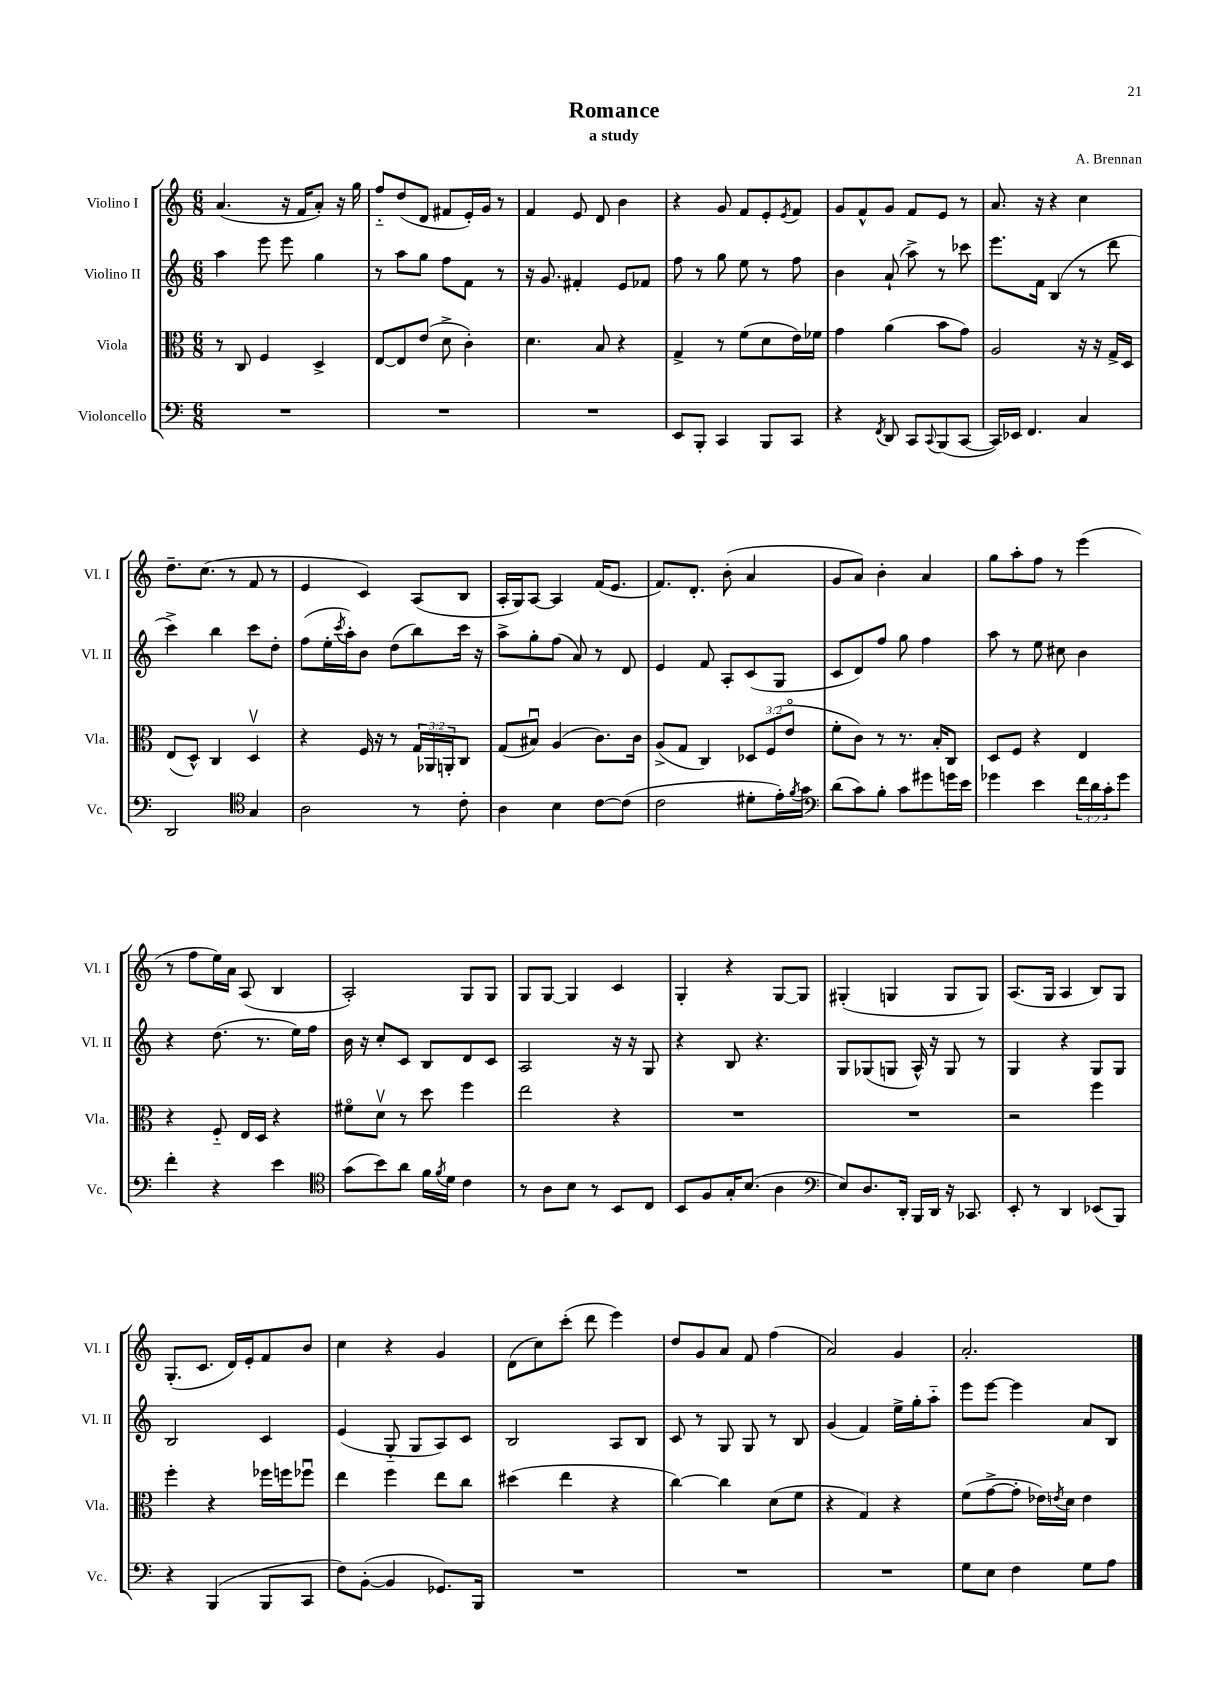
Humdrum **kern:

**kern	**kern	**kern	**kern
*staff4	*staff3	*staff2	*staff1
*clefF4	*clefC3	*clefG2	*clefG2
*k[]	*k[]	*k[]	*k[]
*M6/8	*M6/8	*M6/8	*M6/8
2.r	8r	4aa	(4.a
.	8C	.	.
.	4F	8eee	.
.	.	8eee	16r
.	.	.	16f
.	4D^	4gg	8a')
.	.	.	16r
.	.	.	16gg
=	=	=	=
2.r	[8E	8r	8ff'~
.	8E]	8aa	(8dd
.	(8e	8gg	8d
.	8d^	8ff	8f#
.	4c')	8f	16e')
.	.	.	16g
.	.	8r	8r
=	=	=	=
2.r	4.d	16r	4f
.	.	8.g	.
.	.	4f#'	8e
.	8B	.	8d
.	4r	8e	4b
.	.	8f-	.
=	=	=	=
8EE	4G^	8ff	4r
8BBB'	.	8r	.
4CC	8r	8gg	8g
.	(8f	8ee	8f
8BBB	8d	8r	8e'
.	.	.	8qe
8CC	16e)	8ff	8f
.	16f-	.	.
=	=	=	=
4r	4g	4b	8g
.	.	.	8f^^
8qFF	.	.	.
8DD	(4a	(8a`	8g
8CC	.	8aa^)	8f
8qqCC	.	.	.
(8BBB	8b	8r	8e
[8CC	8g)	8ccc-	8r
=	=	=	=
16CC])	2A	8.eee	8.a
16EE-	.	.	.
4.FF	.	.	.
.	.	16f	16r
.	.	(4B	4r
4C	16r	8r	4cc
.	16r	.	.
.	16G^	8ddd	.
.	16D	.	.
=	=	=	=
2DD	(8E	4ccc^)	8.dd~
.	8D^^)	.	.
.	.	.	(8.cc
.	4C	4bb	.
.	.	.	8r
*clefC4	*	*	*
4G	4Dv	8ccc	8f
.	.	8dd'	8r
=	=	=	=
2A	4r	(8ff	4e
.	.	16ee'	.
.	.	8qccc	.
.	.	16aa')	.
.	16F	8b	4c)
.	16r	.	.
.	8r	(8dd	.
8r	24G	8bb)	(8A
.	24AA-	.	.
.	24AA'	.	.
8c'	8C	16ccc	8B
.	.	16r	.
=	=	=	=
4A	(8G	8aa^	16A'
.	.	.	16G)
.	8B#u)	8gg'	[8A
4B	(4A	(8ff	4A]
.	.	8a)	.
[8c	8.c)	8r	(16f
.	.	.	8.e
(8c]	.	8d	.
.	16c	.	.
=	=	=	=
2c	(8A^	4e	8.f)
.	8G	.	.
.	.	.	8.d'
.	4C)	8f	.
.	.	8A'	(8b'
8d#'	12D-	(8c	4a
.	(12F	.	.
16e')	.	8G	.
.	12eo	.	.
8qf	.	.	.
16g	.	.	.
=	=	=	=
*clefF4	*	*	*
(8d	8f'	8c	8g
8c)	8c)	8d)	8a)
8B'	8r	8ff	4b'
8c	8.r	8gg	.
8g#	.	4ff	4a
.	16B'	.	.
16g	8C	.	.
16e	.	.	.
=	=	=	=
4g-	8D	8aa	8gg
.	8F	8r	8aa'
4e	4r	8ee	8ff
.	.	8cc#	8r
24f	4E	4b	(4eee
24d	.	.	.
24c'	.	.	.
8g-	.	.	.
=	=	=	=
4f'	4r	4r	8r
.	.	.	8ff
4r	8F'~	(8.dd	16ee)
.	.	.	16a
.	16E	.	(8A
.	16D	8.r	.
4e	4r	.	4B
.	.	16ee)	.
.	.	16ff	.
=	=	=	=
*clefC4	*	*	*
(8g	8f#o	16b	2A')
.	.	16r	.
8b)	8dv	8cc'	.
8a	8r	8c	.
16f	8dd	8B	.
8qf	.	.	.
16d	.	.	.
4c	4ff	8d	8G
.	.	8c	8G
=	=	=	=
8r	2ee	2A	8G
8A	.	.	[8G
8B	.	.	4G]
8r	.	.	.
8BB	4r	16r	4c
.	.	16r	.
8C	.	8G	.
=	=	=	=
8BB	2.r	4r	4G'
8F	.	.	.
16G'	.	8B	4r
(8.B	.	.	.
.	.	4.r	.
4A	.	.	[8G
.	.	.	8G]
=	=	=	=
*clefF4	*	*	*
8E)	2.r	8G	(4G#'
8.D	.	(8G-	.
.	.	8G	4G
16DD'	.	.	.
16BBB	.	16A^^)	.
16DD	.	16r	.
16r	.	8G	8G
8.CC-	.	.	.
.	.	8r	8G)
=	=	=	=
8EE'	2r	4G	(8.A
8r	.	.	.
.	.	.	16G
4DD	.	4r	4A
(8EE-	4ff	8G	8B)
8BBB)	.	8G	8G
=	=	=	=
4r	4ff'	2B	(8.G'
.	.	.	8.c
(4BBB	4r	.	.
.	.	.	16d)
.	.	.	16e'
8BBB	16ff-	4c	8f
.	16ff	.	.
8CC	8ff-u	.	8b
=	=	=	=
8F)	4ee	(4e	4cc
([8BB'	.	.	.
4BB]	4ff	8G'~	4r
.	.	8G	.
8.GG-)	8ee	8A)	4g
.	8cc	8c	.
16BBB	.	.	.
=	=	=	=
2.r	(4dd#	2B	(8d
.	.	.	8cc)
.	4ee	.	(8ccc'
.	.	.	8ddd
.	4r	8A	4eee)
.	.	8B	.
=	=	=	=
2.r	[4cc)	8c	8dd
.	.	8r	8g
.	4cc]	8G	8a
.	.	8G	8f
.	(8d	8r	(4ff
.	8f	8B	.
=	=	=	=
2.r	4r	(4g	2a)
.	4G)	4f)	.
.	4r	16ee^	4g
.	.	16gg'	.
.	.	8aa'~	.
=	=	=	=
8G	(8f	8eee	2.a'
8E	[8g^	[8eee	.
4F	8g']	4eee]	.
.	16e-)	.	.
.	8qe	.	.
.	16d	.	.
8G	4e	8a	.
8A	.	8B	.
==	==	==	==
*-	*-	*-	*-
